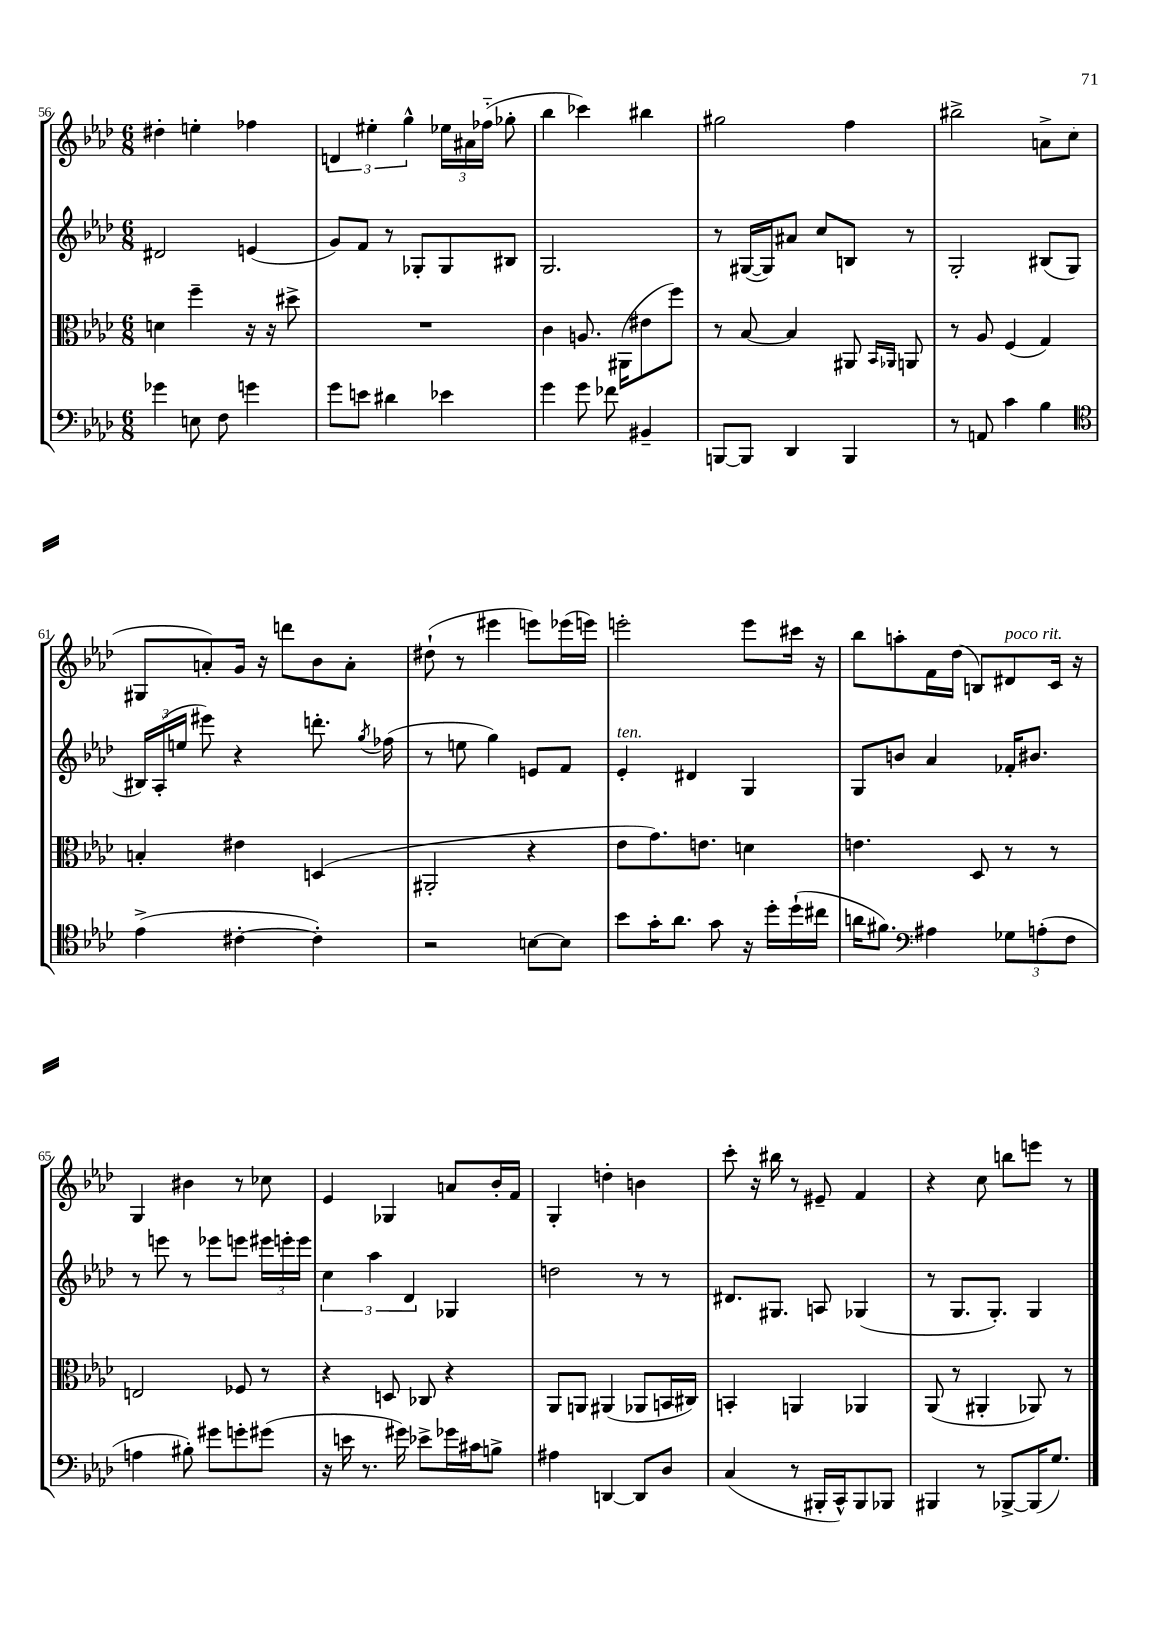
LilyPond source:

<<
\new StaffGroup <<
\new Staff = "s0" {
    \clef treble \key aes \major \numericTimeSignature \time 6/8
    \autoBeamOff dis''4-. e''4-. fes''4 |
    \tuplet 3/2 { d'4 eis''4-. g''4-^ } \tuplet 3/2 { ees''16[ ais'16 fes''16]-_( } ges''8-. |
    bes''4 ces'''4) bis''4 |
    gis''2 f''4 |
    bis''2-> a'8[-> c''8]( |
    gis8[ a'8-.) g'16] r16 d'''8[ bes'8 a'8]-. |
    dis''8-!( r8 eis'''4 e'''8[) ees'''16( e'''16]) |
    e'''2-. e'''8[ cis'''16] r16 |
    bes''8[ a''8-. f'16 des''16]( b8[) dis'8^\markup { \italic "poco rit." } c'16] r16 |
    g4 bis'4 r8 ces''8 |
    ees'4 ges4 a'8[ bes'16-. f'16] |
    g4-. d''4-. b'4 |
    c'''8-. r16 bis''16 r8 eis'8-- f'4 |
    r4 c''8 b''8[ e'''8] r8 \bar "|." |
}
\new Staff = "s1" {
    \clef treble \key aes \major \numericTimeSignature \time 6/8
    \autoBeamOff dis'2 e'4( |
    g'8[) f'8] r8 ges8[-. ges8 bis8] |
    g2. |
    r8 gis16[~( gis16) ais'8] c''8[ b8] r8 |
    g2-. bis8[( g8] |
    \tuplet 3/2 { bis16[) aes16-.( e''16] } eis'''8) r4 d'''8.-. \acciaccatura { g''8 } fes''16( |
    r8 e''8 g''4) e'8[ f'8] |
    ees'4-.^\markup { \italic "ten." } dis'4 g4 |
    g8[ b'8] aes'4 fes'16[-. bis'8.] |
    r8 e'''8 r8 ees'''8[ e'''8] \tuplet 3/2 { eis'''16[ e'''16-. e'''16] } |
    \tuplet 3/2 { c''4 aes''4 des'4 } ges4 |
    d''2 r8 r8 |
    dis'8.[ gis8.] a8 ges4( |
    r8 g8.[ g8.]-.) g4 \bar "|." |
}
\new Staff = "s2" {
    \clef alto \key aes \major \numericTimeSignature \time 6/8
    \autoBeamOff d'4 f''4-- r16 r16 dis''8-> |
    R2. |
    c'4 a8. ais,16[( eis'8 f''8]) |
    r8 bes8~ bes4 ais,8 \grace { bes,16[ aes,16] } a,8 |
    r8 aes8 f4( g4) |
    b4-. eis'4 d4( |
    ais,2-. r4 |
    ees'8[ g'8.) e'8.] d'4 |
    e'4. des8 r8 r8 |
    e2 fes8 r8 |
    r4 d8 ces8 r4 |
    aes,8[ a,8] ais,4( aes,8[ b,16 cis16]) |
    b,4-. a,4 aes,4 |
    aes,8( r8 ais,4-. aes,8) r8 \bar "|." |
}
\new Staff = "s3" {
    \clef bass \key aes \major \numericTimeSignature \time 6/8
    \autoBeamOff ges'4 e8 f8 g'4 |
    g'8[ e'8] dis'4 ees'4 |
    g'4 g'8 fes'8 bis,4-- |
    b,,8[~ b,,8] des,4 b,,4 |
    r8 a,8 c'4 bes4 |
    \clef tenor ees'4->( cis'4~-. cis'4-.) |
    r2 b8[~ b8] |
    bes'8[ g'16-. aes'8.] g'8 r16 des''16[-. des''16-!( cis''16] |
    a'16[ fis'8.]) \clef bass ais4 \tuplet 3/2 { ges8[ a8-.( f8] } |
    a4 bis8-.) gis'8[ g'8-. gis'8]( |
    r16 e'16 r8. gis'16) ees'8[-> ges'16 cis'16 b8]-> |
    ais4 d,4~ d,8[ des8] |
    c4( r8 bis,,16[-. c,16-^) bis,,8 bes,,8] |
    bis,,4 r8 bes,,8[~-> bes,,16( g8.]) \bar "|." |
}
>>
>>
\layout { \context { \Score currentBarNumber = #56 } }
